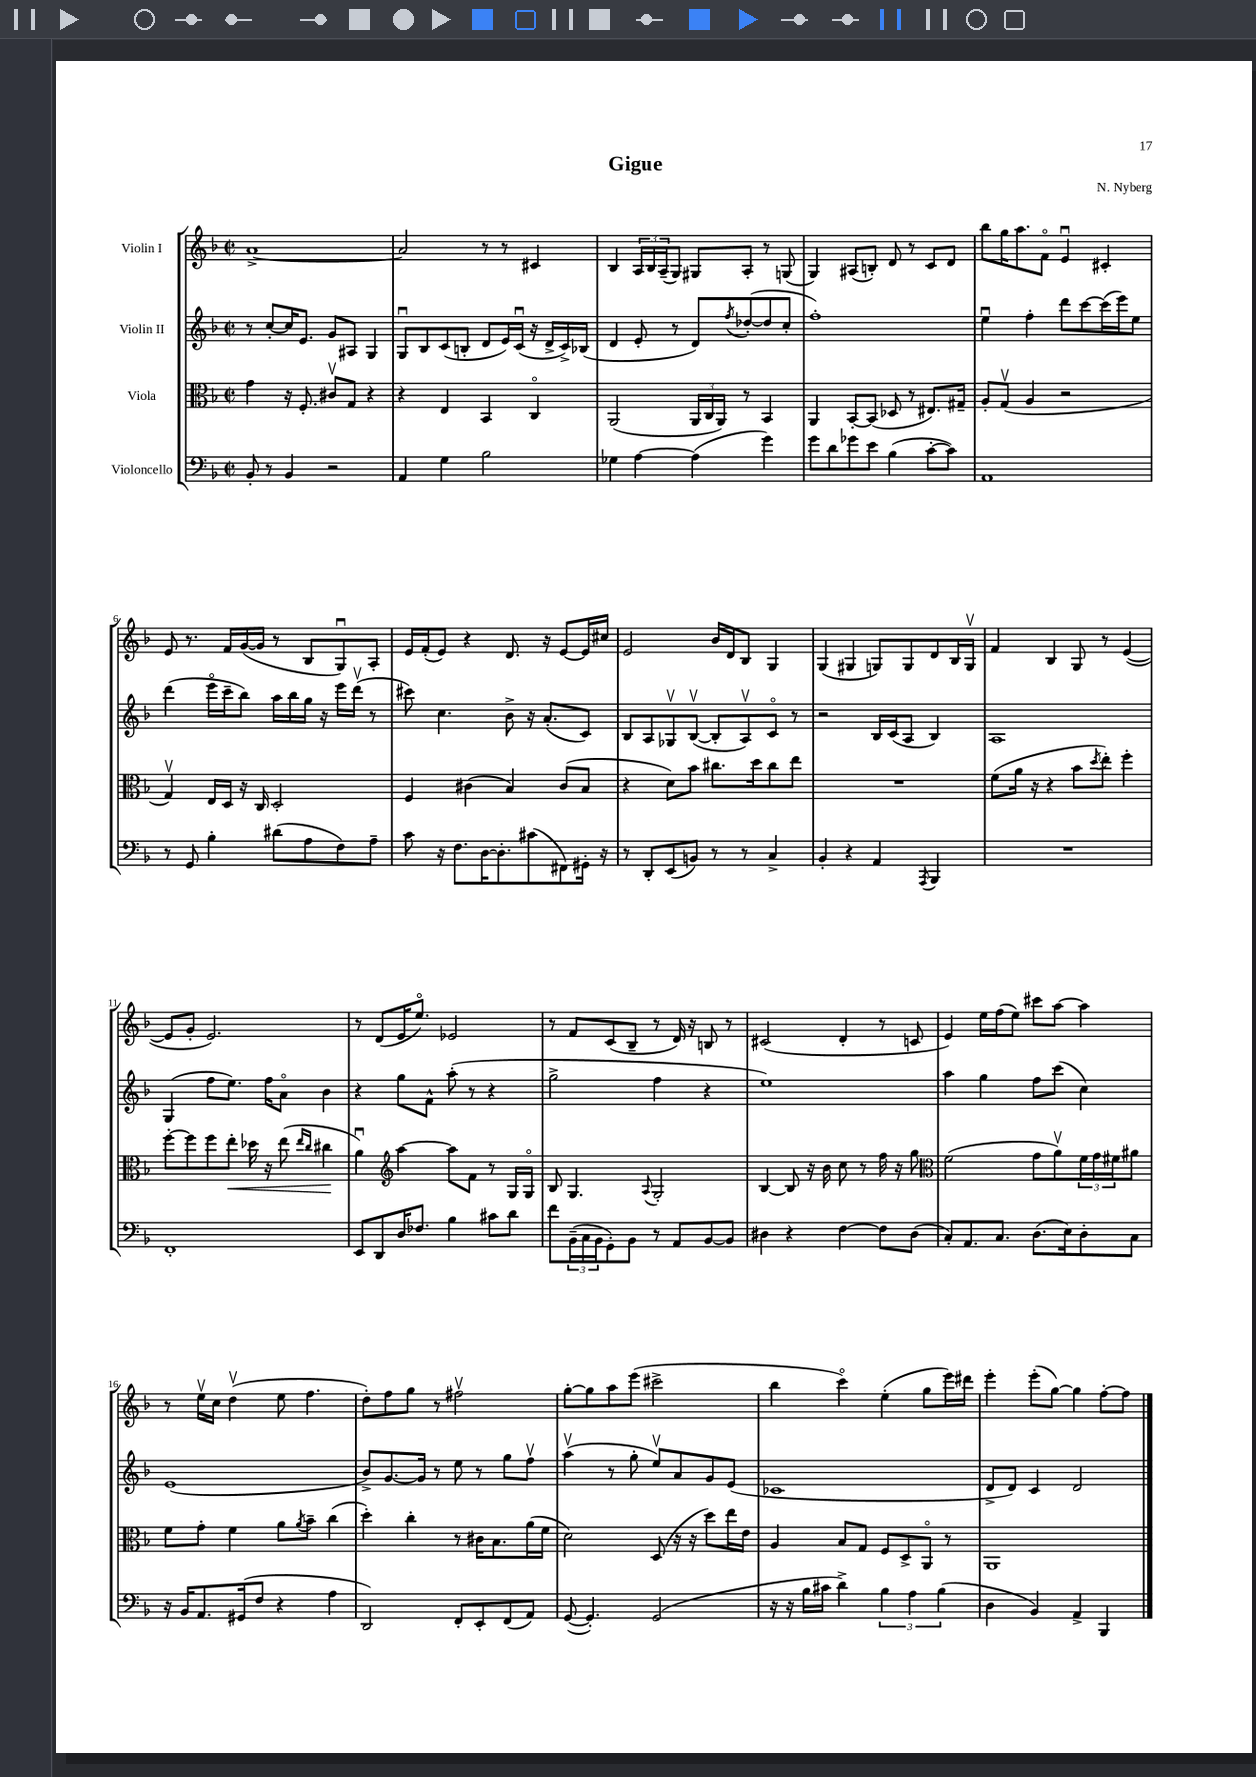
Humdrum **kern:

**kern	**kern	**dynam	**kern	**kern
*part4	*part3	*part3	*part2	*part1
*staff4	*staff3	*staff3	*staff2	*staff1
*I"Violoncello	*I"Viola	*	*I"Violin II	*I"Violin I
*clefF4	*clefC3	*	*clefG2	*clefG2
*k[b-]	*k[b-]	*	*k[b-]	*k[b-]
*M2/2	*M2/2	*	*M2/2	*M2/2
*met(c|)	*met(c|)	*	*met(c|)	*met(c|)
=1	=1	=1	=1	=1
8BB-'/	4g\	.	8r	[1a^
8r	.	.	[8cc'/L	.
4BB-/	16r	.	16cc/K]	.
.	8.F'/	.	8.e/J	.
2r	8c#Xv/L	.	8g/L	.
.	8G/J	.	8A#X/J	.
.	4r	.	4G/	.
=2	=2	=2	=2	=2
4AA/	4r	.	8Gu/L	2a/]
.	.	.	8B-/	.
4G\	4E/	.	(8c/	.
.	.	.	8Bn'/J	.
2B-\	4BB-/	.	8d/L	8r
.	.	.	16e/L)	8r
.	.	.	(16cu/JJ	.
.	4C/	.	16r	4c#X/
.	.	.	16d^/LL	.
.	.	.	16c^/)	.
.	.	.	(16B-X/JJ	.
=3	=3	=3	=3	=3
4G-X\	(2AA/	.	4d/	4B-/
[4A\	.	.	8e'/	24A/LL
.	.	.	.	24B-/
.	.	.	.	(24A~/J
.	.	.	8r	8G/J)
(4A\]	24AA/LL	.	8d/L)	8G#X/L
.	24C/	.	.	.
.	24AA/JJ)	.	.	.
.	.	.	8qff/	.
.	8r	.	([8dd-X'/	8A'/J
4g\)	4BB-/	.	8dd-/]	8r
.	.	.	8cc'/J	(8Gn/
=4	=4	=4	=4	=4
8g\L	4AA/	.	1ff')	4G/)
8d\	.	.	.	.
8g-X\	[8BB-'/L	.	.	(8A#X/L
8e\J	(8BB-/J]	.	.	8Bn'/J)
(4B-\	8D-X/	.	.	8d/
.	8r	.	.	8r
[8c'\L	8.E#X/L)	.	.	8c/L
8c\J])	.	.	.	8d/J
.	16G#X~/Jk	.	.	.
=5	=5	=5	=5	=5
1AA	8A'/L	.	4eeu\	8bb-\L
.	(8Gv/J	.	.	16gg\K
.	.	.	.	8.aa\
.	4A/	.	4ff'\	.
.	.	.	.	8f\J
.	2r	.	8ddd\L	4eu/
.	.	.	[8ccc\	.
.	.	.	(16ccc\L]	4c#X'/
.	.	.	16eee\J)	.
.	.	.	8ee\J	.
!!LO:LB:g=z
=6	=6	=6	=6	=6
8r	4Gv/)	.	(4ddd\	8e/
8GG/	.	.	.	8.r
4B-'\	16E/LL	.	16eee\LL	.
.	16D/JJ	.	16ccc~\J	16f/LL
.	16r	.	8bb-\J)	([16g/
.	16C/	.	.	16g/JJ]
(8d#X\L	2D'/	.	16aa\LL	8r
.	.	.	16bb-\	.
8A\	.	.	16gg\JJ	8B-/L
.	.	.	16r	.
8F\)	.	.	16eee\LL	8Gu/)
.	.	.	(16dddv\JJ	.
8A~\J	.	.	8r	8A'/J
=7	=7	=7	=7	=7
8c\	4F/	.	8ccc#X\)	16e/LL
.	.	.	.	(16f'/J
16r	.	.	4.cc\	8e/J)
8.F\L	.	.	.	.
.	(4c#X\	.	.	4r
[16D\K	.	.	.	.
8.D'\]	.	.	.	.
.	4B-/)	.	8b-^\	8.d/
(8c#X\	.	.	16r	.
.	.	.	(8.a'/L	16r
8FF#X\)	(8c#/L	.	.	[8e/L
16GG#X'\Jk	8B-/J	.	8c/J)	16e/L]
16r	.	.	.	16cc#X/JJ
=8	=8	=8	=8	=8
8r	4r	.	8B-/L	2e/
8DD'/L	.	.	8A/	.
(8EE/	8d\L)	.	8G-Xv/	.
8BBn/J)	8b-\J	.	([8B-v/J	.
8r	8.cc#X\L	.	8B-'/L]	16b-/LL
.	.	.	.	16d/J
8r	.	.	8Av/)	8B-/J
.	16dd\k	.	.	.
4C^/	8cc#\	.	8c/J	4G/
.	8ee\J	.	8r	.
=9	=9	=9	=9	=9
4BB-'/	1r	.	2r	(4G/
4r	.	.	.	4G#X/
4AA/	.	.	16B-/LL	8Gn/L)
.	.	.	(16c/J	.
.	.	.	8A/J	8G/
8qAAA/	.	.	.	.
4BBB-/	.	.	4B-/)	8d/
.	.	.	.	16B-/L
.	.	.	.	16Gv/JJ
=10	=10	=10	=10	=10
1r	(8f\L	.	1A	4f/
.	16a\Jk	.	.	.
.	16r	.	.	.
.	4r	.	.	4B-/
.	8b-\L	.	.	8G/
.	8qdd/	.	.	.
.	8ee'\J)	.	.	8r
.	4ff'\	.	.	([4e/
!!LO:LB:g=z
=11	=11	=11	=11	=11
1FF'	[8ff'\L	.	(4G/	8e/L]
.	8ff\]	.	.	8g'/J
.	8ff\	.	8ff\L	2.e/)
!	!	!LO:HP:b	!	!
.	8ee'\J	<	8.ee\J)	.
.	16dd-X\	.	.	.
.	16r	.	16ff\KL	.
.	(8ee\	.	8a\J	.
.	16qqee/LL	.	.	.
.	16qqcc/JJ	.	.	.
.	4cc#X\	.	4b-\	.
.	.	[	.	.
=12	=12	=12	=12	=12
8EE/L	4au\)	.	4r	8r
8DD/	.	.	.	(8d/L
*	*clefG2	*	*	*
16D/K	[4aa\	.	8gg\L	16e/K
8.F-X/J	.	.	.	8.ee/J)
.	.	.	8f^^\J	.
4B-\	8aa\L]	.	(8aa'\	2e-X/
.	8f\J	.	8r	.
8c#X\L	8r	.	4r	.
8d\J	16G/LL	.	.	.
.	16G/JJ	.	.	.
=13	=13	=13	=13	=13
8f\L	8B-/	.	2gg^\	8r
(24BB-~\L	4.G/	.	.	8f/L
24C\	.	.	.	.
24BB-\J	.	.	.	.
8GG'\)	.	.	.	(8c/
8BB-\J	.	.	.	8B-~/J
.	8qqA/	.	.	.
8r	2G'/	.	4ff\	8r
8AA/L	.	.	.	16d/)
.	.	.	.	16r
[8BB-/	.	.	4r	8Bn/
8BB-/J]	.	.	.	8r
=14	=14	=14	=14	=14
4D#X\	[4B-/	.	1ee)	(2c#X/
4r	8B-/]	.	.	.
.	16r	.	.	.
.	16b-\	.	.	.
[4F\	8cc\	.	.	4d'/
.	8r	.	.	.
8F\L]	16ff\	.	.	8r
.	16r	.	.	.
(8D#\J	8gg\	.	.	8cn/
=15	=15	=15	=15	=15
*	*clefC3	*	*	*
8C'/L)	(2f\	.	4aa\	4e/)
8.AA/	.	.	.	.
.	.	.	4gg\	16ee\LL
8.C/J	.	.	.	(16ff\J
.	.	.	.	8ee\J)
(8.D\L	8g\L	.	8ff\L	8ccc#X\L
.	8av\)	.	(8ccc\J	[8aa\J
16E\k)	.	.	.	.
8D'\	24f\L	.	4cc\)	4aa\]
.	24g\	.	.	.
.	24f#X\J	.	.	.
8C\J	8a#X\J	.	.	.
!!LO:LB:g=z
=16	=16	=16	=16	=16
16r	8f\L	.	(1e	8r
16BB-/KL	.	.	.	.
8.AA/	8g'\J	.	.	16eev\LL
.	.	.	.	16cc\JJ
.	4f\	.	.	(4ddv\
(16GG#X/k	.	.	.	.
8F/J	.	.	.	.
4r	8a\L	.	.	8ee\
.	8qa/	.	.	.
.	8b-~\J	.	.	4.ff\
4A\	(4cc\	.	.	.
=17	=17	=17	=17	=17
2DD/)	4dd'\)	.	8b-^/L)	8dd'\L)
.	.	.	[8.g/	8ff\
.	4cc'\	.	.	8gg\J
.	.	.	16g/Jk]	.
.	.	.	8r	8r
8FF'/L	8r	.	8ee\	2ff#Xv\
8EE'/	16c#X\KL	.	8r	.
.	8.B-\	.	.	.
(8FF/	.	.	8gg\L	.
8AA/J)	(16a\L	.	8ffv\J	.
.	16f\JJ	.	.	.
=18	=18	=18	=18	=18
([8GG/	2d\)	.	(4aav\	[8gg'\L
4.GG'/])	.	.	.	8gg\]
.	.	.	8r	8aa\
.	.	.	8gg'\	(8eee\J
(2GG/	(8D/	.	8eev/L)	2ccc#X^\
.	16r	.	8a/	.
.	16r	.	.	.
.	8dd\L)	.	8g/	.
.	16ee\L	.	(8e/J	.
.	16e\JJ	.	.	.
=19	=19	=19	=19	=19
16r	4A/	.	1c-X	4bb-\
16r	.	.	.	.
16B-\LL	.	.	.	.
16c#X\JJ	.	.	.	.
4d^\)	8B-/L	.	.	4ccc\)
.	8G/J	.	.	.
6B-\	8F/L	.	.	(4ee'\
.	8D^/	.	.	.
6A\	.	.	.	.
.	8AA/J	.	.	8gg\L
(6B-\	.	.	.	.
.	8r	.	.	16eee\L)
.	.	.	.	16ddd#X\JJ
=20	=20	=20	=20	=20
4D\	1AA	.	8d^/L	4eee'\
.	.	.	8d/J)	.
4BB-/)	.	.	4c/	(8eee'\L
.	.	.	.	[8gg\J)
4AA^/	.	.	2d/	4gg\]
4BBB-/	.	.	.	[8ff'\L
.	.	.	.	8ff\J]
==	==	==	==	==
*-	*-	*-	*-	*-
